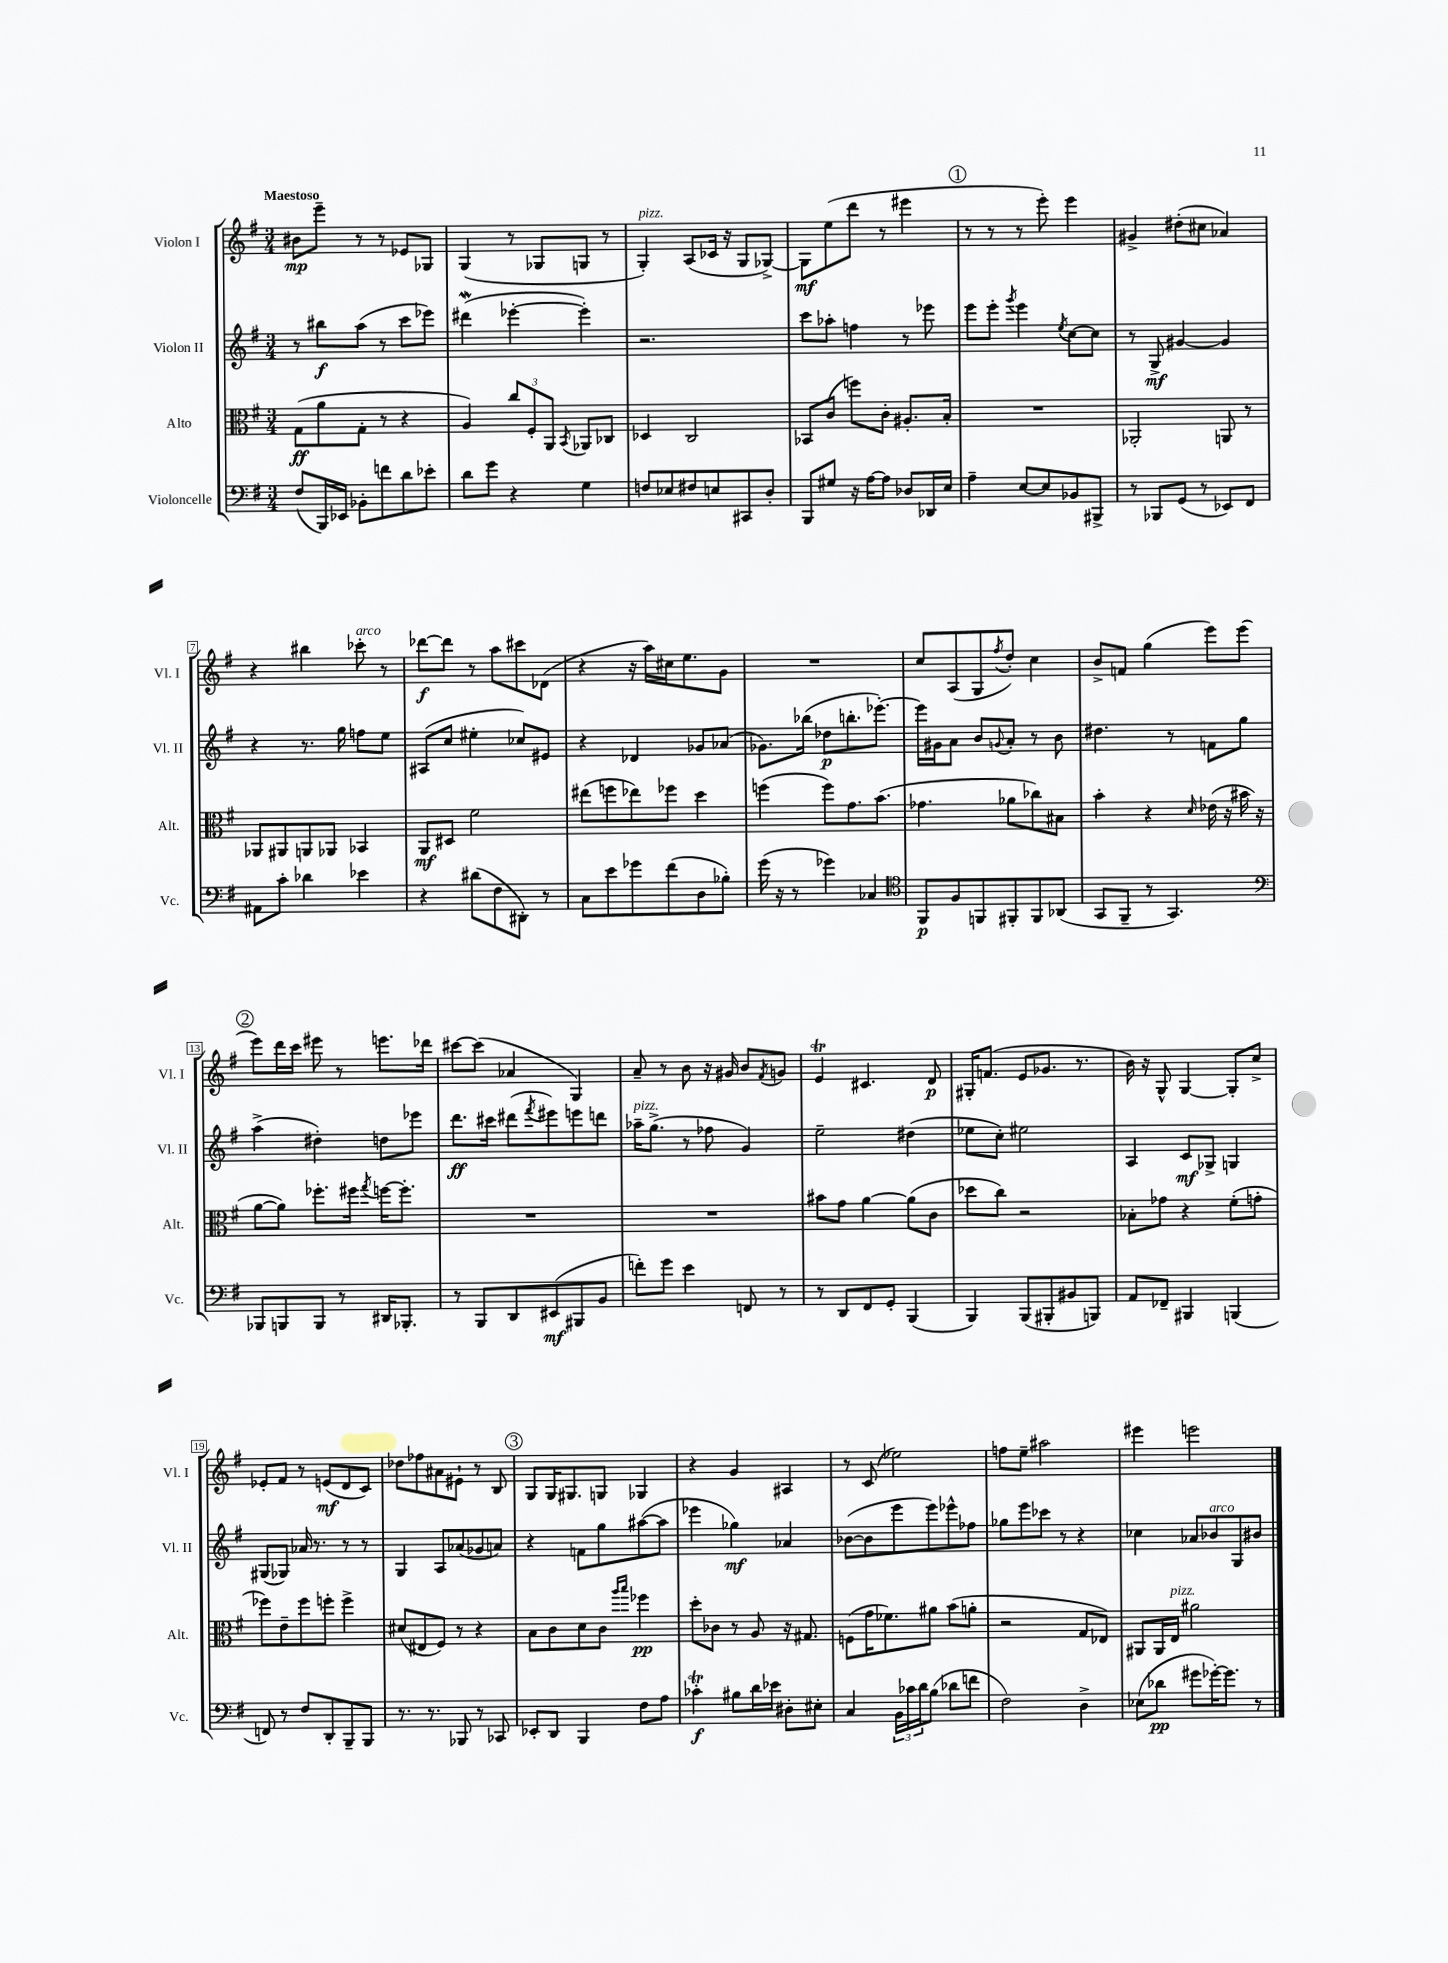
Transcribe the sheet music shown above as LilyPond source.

<<
\new StaffGroup <<
\new Staff = "s0" \with { instrumentName = "Violon I" shortInstrumentName = "Vl. I" } {
    \clef treble \key g \major \numericTimeSignature \time 3/4 \tempo "Maestoso"
    bis'8\mp e'''8-- r8 r8 ees'8 ges8 |
    g4( r8 ges8 g8 r8 |
    g4-.^\markup { \italic "pizz." }) a8( ces'16 r16 g8 ges8~->) |
    ges8\mf e''8( d'''8 r8 eis'''4 |
    \mark \markup { \circle "1" } r8 r8 r8 e'''8-.) e'''4 |
    gis'4-> dis''8-.( cis''8 aes'4) |
    r4 bis''4 ces'''8-.^\markup { \italic "arco" } r8 |
    des'''8~\f des'''8 r8 a''8 cis'''8 des'8( |
    r4 r16 a''16) cis''16 e''8. g'8 |
    R2. |
    c''8 a8( g8 \acciaccatura { fis''8 } d''8-.) c''4 |
    b'8-> f'8 g''4( e'''8) e'''8( |
    \mark \markup { \circle "2" } e'''8) d'''16 c'''16 eis'''8 r8 e'''8. des'''16 |
    cis'''8~ cis'''8( aes'4 g4) |
    a'8-- r8 b'8 r16 gis'16 b'8 \acciaccatura { fis'8 } g'8 |
    e'4\trill cis'4. d'8\p |
    gis16-. f'8.( e'8 ges'8. r8. |
    b'16) r16 g8-^ g4~ g8-. c''8-> |
    ees'8-. fis'8 r8 e'8\mf( d'8 c'8) |
    des''8 fes''8 ais'8 eis'8-! r8 b8 |
    \mark \markup { \circle "3" } g8 g16 gis8. g8 ges4 |
    r4 g'4 ais4 |
    r8 c'8( ees''2) |
    f''8 e''8-- ais''2 |
    eis'''4 e'''2 \bar "|." |
}
\new Staff = "s1" \with { instrumentName = "Violon II" shortInstrumentName = "Vl. II" } {
    \clef treble \key g \major \numericTimeSignature \time 3/4
    r8 bis''8\f a''8( r8 c'''8 ees'''8) |
    dis'''4\mordent( ees'''4~-. ees'''4-.) |
    r2. |
    c'''8 aes''8-. f''4 r8 ees'''8 |
    \mark \markup { \circle "1" } e'''8 e'''8-. \acciaccatura { g'''8 } e'''4 \acciaccatura { e''8 } c''8~ c''8 |
    r8 g8->\mf gis'4~ gis'4 |
    r4 r8. g''16 f''8 e''8 |
    ais8( c''8 eis''4-. ces''8) eis'8 |
    r4 des'4 ges'8 aes'8( |
    ges'8.) bes''16( des''8\p b''8.-. ees'''8.~-.) |
    ees'''16 gis'16 a'8 b'8 \appoggiatura { g'8 } a'8-. r8 b'8 |
    dis''4. r8 f'8 g''8 |
    \mark \markup { \circle "2" } a''4->( dis''4-.) d''8 ees'''8 |
    d'''8.\ff cis'''16 dis'''8( \acciaccatura { fis'''8 } eis'''8) e'''8 d'''8 |
    aes''16--^\markup { \italic "pizz." } g''8.->( r8 fes''8 g'4) |
    e''2-- dis''4( |
    ees''8 c''8-.) eis''2 |
    a4 c'8\mf ges8-> g4 |
    gis8( ges8) aes'16 r8. r8 r8 |
    g4 a8 aes'8( ges'8 a'8) |
    \mark \markup { \circle "3" } r4 f'8 g''8 ais''8~( ais''8 |
    ees'''4 ges''4\mf) aes'4 |
    bes'8~( bes'8 e'''8 e'''8) ees'''8-^ fes''8 |
    ges''8 e'''8 ces'''8 r8 r4 |
    ces''4 aes'8 bes'8^\markup { \italic "arco" } g8 bis'8 \bar "|." |
}
\new Staff = "s2" \with { instrumentName = "Alto" shortInstrumentName = "Alt." } {
    \clef alto \key g \major \numericTimeSignature \time 3/4
    g8\ff( a'8 g8-. r8 r4 |
    a4) \tuplet 3/2 { c''8 fis8-. a,8 } \acciaccatura { b,8 } aes,8 ces8 |
    des4 c2 |
    bes,8 c'8( f''8) c'8-. ais8.-. b16-. |
    \mark \markup { \circle "1" } R2. |
    aes,2-. a,8 r8 |
    aes,8 ais,8 a,8 aes,8 bes,4 |
    a,8\mf dis8 fis'2 |
    eis''8( f''8 ees''8) fes''8 d''4 |
    f''4( f''8) g'8. b'8.( |
    ges'4. aes'8 ces''8) bis8 |
    b'4-. r4 \grace { d'16 } ees'16( r16 bis'16 r16 |
    \mark \markup { \circle "2" } a'8~ a'8) fes''8.-. fis''16 \acciaccatura { g''8 } f''16~ f''8.-. |
    R2. |
    R2. |
    bis'8 g'8 a'4~ a'8( c'8 |
    des''8 c''8) r2 |
    bes8-. ges'8 r4 fis'8-.( g'8-. |
    fes''8) e'8-- fes''8 f''8-. f''4-> |
    dis'8( eis8 fis8) r8 r4 |
    \mark \markup { \circle "3" } b8 c'8 d'8 c'8 \grace { a''16 b''16 } fes''4\pp |
    d''8-. ces'8 r8 a8 r16 gis8. |
    f8( g'16 fes'8.) ais'8 b'8( a'8-. |
    r2 g8 ees8) |
    ais,8 ais,16 e16^\markup { \italic "pizz." } ais'2 \bar "|." |
}
\new Staff = "s3" \with { instrumentName = "Violoncelle" shortInstrumentName = "Vc." } {
    \clef bass \key g \major \numericTimeSignature \time 3/4
    fis8( b,,16) ees,16 bes,8-. f'8 d'8 ees'8-. |
    d'8 g'8 r4 g4 |
    f8 ees8 fis8 e8 cis,8 d8-. |
    b,,8 gis8 r16 a16~ a8 des8 des,16 e16 |
    \mark \markup { \circle "1" } a4-- e8~ e8 bes,8 bis,,8-> |
    r8 bes,,8 g,8( r8 ees,8) fis,8 |
    ais,8 c'8-. des'4 ees'4 |
    r4 dis'8( fis8 dis,8-.) r8 |
    c8 e'8 ges'8 fis'8( d8 bes8-.) |
    g'16( r16 r8 ges'4) ces4 |
    \clef tenor fis,8\p fis8 f,8 fis,8-. fis,8 aes,8( |
    g,8 fis,8-- r8 g,4.) |
    \mark \markup { \circle "2" } \clef bass bes,,8 b,,8 b,,8 r8 dis,16 bes,,8.-. |
    r8 b,,8 d,8 eis,8\mf( bis,,8 b,8 |
    f'8-.) g'8 e'4 f,8 r8 |
    r8 d,8 fis,8 g,8-. b,,4( |
    b,,4) b,,8( bis,,8-. bis,8 b,,8) |
    a,8 fes,8-- bis,,4 b,,4( |
    f,8) r8 fis8 d,8-. b,,8-- b,,8 |
    r8. r8. bes,,8 r8 ces,8 |
    \mark \markup { \circle "3" } ees,8-. d,8 b,,4 fis8 a8 |
    ces'4-.\trill\f bis8 d'16 ees'16 dis8-. eis8-. |
    c4 \tuplet 3/2 { b,16 ces'16 d'16 } b8( des'8 f'8 |
    fis2) d4-> |
    ees8( des'8\pp gis'8 ges'16~-.) ges'8. r8 \bar "|." |
}
>>
>>
\layout { \context { \Score \override BarNumber.stencil = #(make-stencil-boxer 0.1 0.3 ly:text-interface::print) } }
